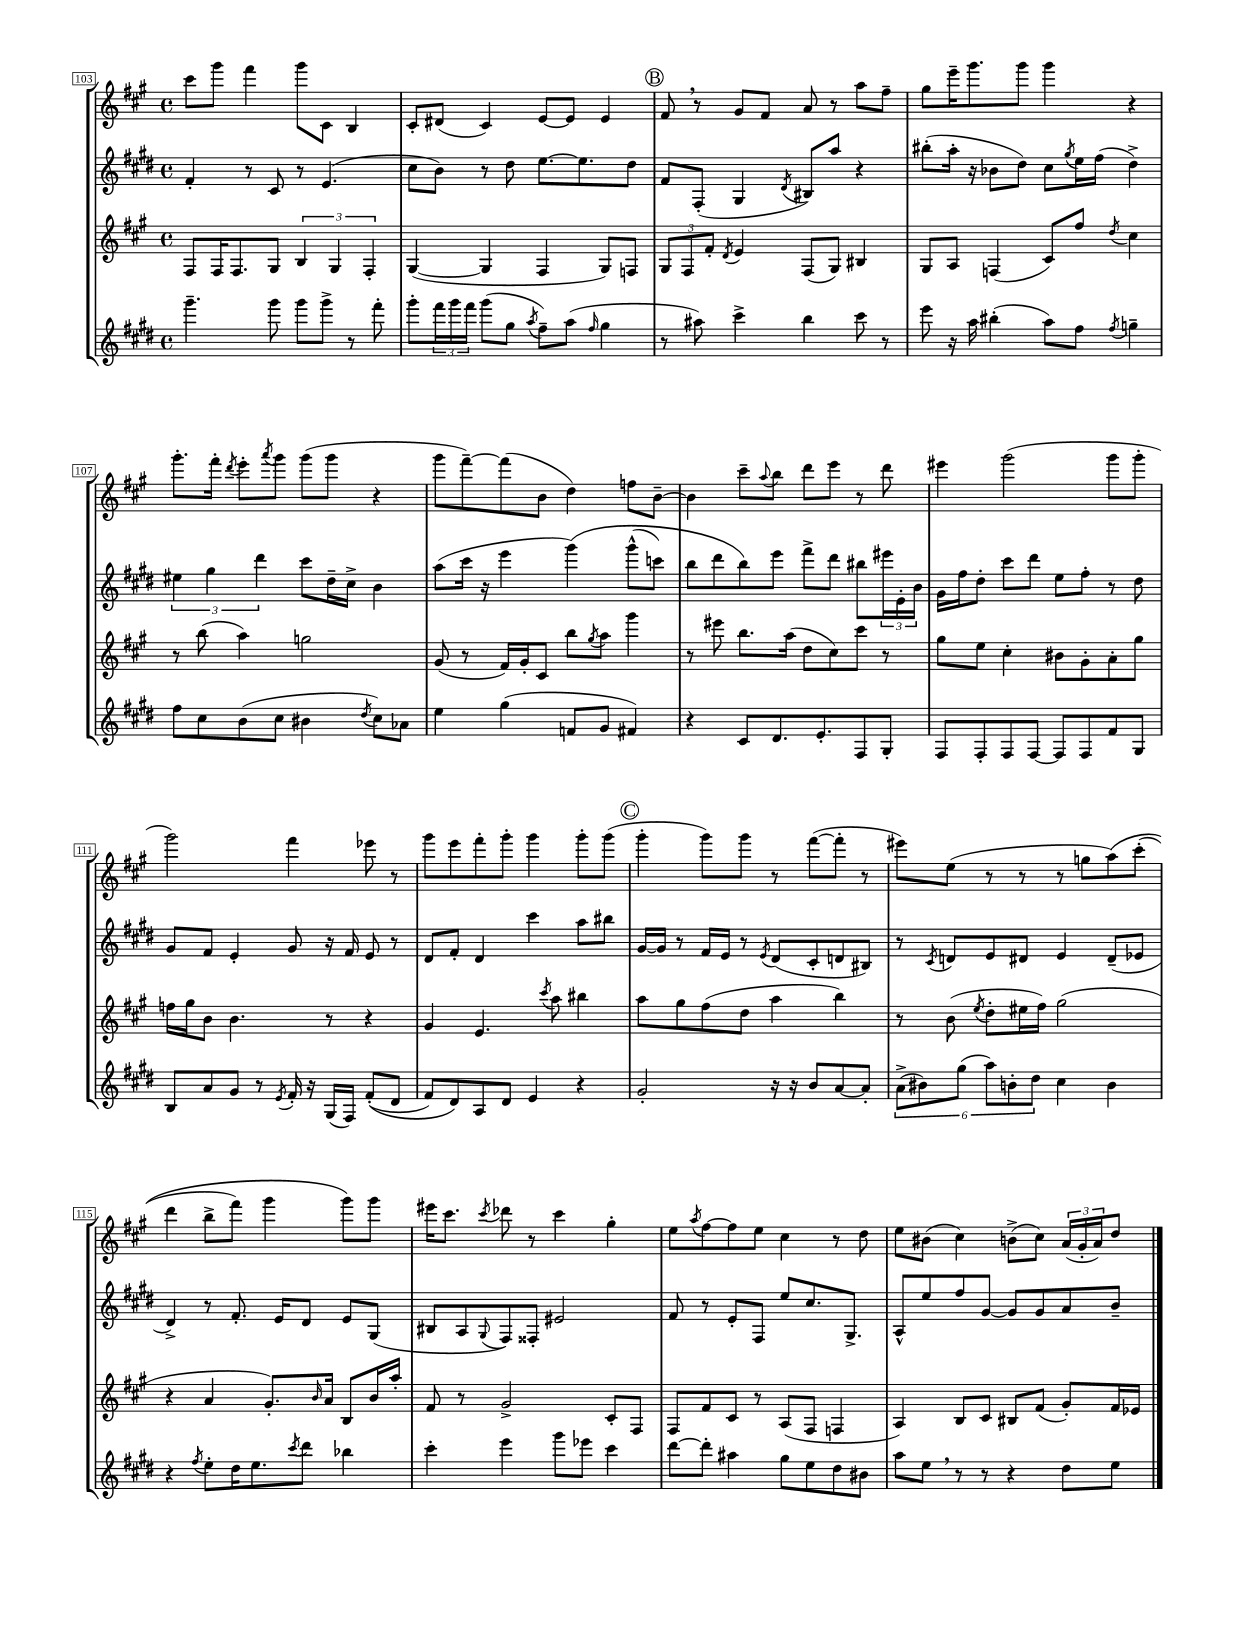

**kern	**kern	**kern	**kern
*part4	*part3	*part2	*part1
*staff4	*staff3	*staff2	*staff1
*clefG2	*clefG2	*clefG2	*clefG2
*k[f#c#g#d#]	*k[f#c#g#]	*k[f#c#g#d#]	*k[f#c#g#]
*M4/4	*M4/4	*M4/4	*M4/4
*met(c)	*met(c)	*met(c)	*met(c)
=103	=103	=103	=103
4.ggg#~\	8F#/L	4f#'/	8ccc#\L
.	16F#/K	.	8ggg#\J
.	8.F#/	.	.
.	.	8r	4fff#\
8ggg#\	8G#/J	8c#/	.
8ggg#\L	6B/	8r	8ggg#\L
8ggg#^\J	.	(4.e/	8c#\J
.	6G#/	.	.
8r	.	.	4B/
.	6F#'/	.	.
8fff#'\	.	.	.
=104	=104	=104	=104
8ggg#'\L	([4G#/	8cc#\L	8c#'/L
24fff#\L	.	8b\J)	(8d#X/J
24ggg#\	.	.	.
24fff#\JJ	.	.	.
(8ggg#\L	4G#/]	8r	4c#/)
8gg#\J	.	8dd#\	.
8qaa/	.	.	.
8ff#~\L)	4F#/	[8.ee\L	[8e/L
(8aa\J	.	.	8e/J]
.	.	8.ee\]	.
16qqff#/	.	.	.
4gg#\	8G#/L)	.	4e/
.	8Fn/J	8dd#\J	.
!!LO:REH:place=s1:t=B
=105	=105	=105	=105
8r	12G#/L	8f#/L	8f#,/
.	12F#/	.	.
8aa#X\)	.	(8F#'/J	8r
.	12f#'/J	.	.
.	8qd/	.	.
4ccc#^\	4e/	4G#/	8g#/L
.	.	.	8f#/J
.	.	8qd#/	.
4bb\	(8F#/L	8B#X/L)	8a/
.	8G#/J)	8aa/J	8r
8ccc#\	4B#X/	4r	8aa\L
8r	.	.	8ff#~\J
=106	=106	=106	=106
8eee\	8G#/L	(8bb#X'\L	8gg#\L
16r	8A/J	16aa'\Jk	16eee~\K
16aa\	.	16r	8.ggg#\
(4bb#X'\	(4Fn/	8b-X\L	.
.	.	8dd#\J)	8ggg#\J
8aa\L)	8c#/L)	8cc#\L	4ggg#\
.	.	8qgg#/	.
8ff#\J	8ff#/J	16ee\L	.
.	.	(16ff#\JJ	.
8qff#/	8qdd/	.	.
4ggn~\	4cc#\	4dd#^\)	4r
!!LO:LB:g=z
=107	=107	=107	=107
8ff#\L	8r	6ee#X\	8.ggg#'\L
8cc#\	(8bb\	.	.
.	.	6gg#\	.
.	.	.	16fff#'\Jk
.	.	.	8qddd/
(8b\	4aa\)	.	8eee'\L
.	.	6ddd#\	.
.	.	.	8qaaa/
8cc#\J	.	.	8ggg#\J
4b#X\	2ggn\	8ccc#\L	(8ggg#\L
.	.	16dd#~\L	8ggg#\J
.	.	16cc#^\JJ	.
8qdd#/	.	.	.
8cc#\L)	.	4b\	4r
8a-X\J	.	.	.
=108	=108	=108	=108
4ee\	(8g#/	(8aa\L	8ggg#\L
.	8r	16ccc#\Jk	[8fff#~\)
.	.	16r	.
(4gg#\	16f#/LL)	4eee\	(8fff#\]
.	16g#'/J	.	.
.	8c#/J	.	8b\J
8fn/L	8bb\L	(4ggg#\)	4dd\)
.	8qgg#/	.	.
8g#/J	8aa\J	.	.
4f#X/)	4ggg#\	(8ggg#^^\L	8ffn\L
.	.	8cccn\J)	[8b~\J
=109	=109	=109	=109
4r	8r	8bb\L	4b\]
.	8eee#X\	8ddd#\	.
8c#/L	8.bb\L	8bb\)	8ccc#~\L
.	.	.	8qqaa/
8.d#/	.	8eee\J	8bb\J
.	(16aa\Jk	.	.
.	8dd\L	8fff#^\L	8ddd\L
8.e'/	.	.	.
.	8cc#\)	8ddd#\J	8eee\J
8F#/	8ccc#\J	8bb#X\L	8r
8G#'/J	8r	24eee#X\L	8ddd\
.	.	24e'\	.
.	.	24b\JJ	.
=110	=110	=110	=110
8F#/L	8gg#\L	16g#\LL	4eee#X\
.	.	16ff#\J	.
8F#'/	8ee\J	8dd#'\J	.
8F#/	4cc#'\	8ccc#\L	(2ggg#\
[8F#/J	.	8ddd#\J	.
8F#/L]	8b#X\L	8ee\L	.
8F#/	8g#'\	8ff#'\J	.
8f#/	8a'\	8r	8ggg#\L
8G#/J	8gg#\J	8dd#\	8ggg#'\J
!!LO:LB:g=z
=111	=111	=111	=111
8B/L	16ffn\LL	8g#/L	2ggg#\)
.	16gg#\J	.	.
8a/	8b\J	8f#/J	.
8g#/J	4.b\	4e'/	.
8r	.	.	.
8qe/	.	.	.
16f#'/	.	8g#/	4fff#\
16r	.	.	.
(16G#/LL	8r	16r	.
16F#/JJ)	.	16f#/	.
((8f#'/L	4r	8e/	8eee-X\
8d#/J	.	8r	8r
=112	=112	=112	=112
8f#/L)	4g#/	8d#/L	8ggg#\L
8d#/)	.	8f#'/J	8eee\
8A/	4.e/	4d#/	8fff#'\
8d#/J	.	.	8ggg#'\J
4e/	.	4ccc#\	4ggg#\
.	8qccc#/	.	.
.	8aa\	.	.
4r	4bb#X\	8aa\L	8ggg#'\L
.	.	8bb#X\J	(8ggg#\J
!!LO:REH:place=s1:t=C
=113	=113	=113	=113
2g#'/	8aa\L	[16g#/LL	4ggg#'\
.	.	16g#/JJ]	.
.	8gg#\	8r	.
.	(8ff#\	16f#/LL	8ggg#\L)
.	.	16e/JJ	.
.	8dd\J	8r	8ggg#\J
.	.	8qe/	.
16r	4aa\	(8d#/L	8r
16r	.	.	.
8b/L	.	8c#'/	([8fff#\L
[8a/	4bb\)	8dn/	8fff#'\J]
8a'/J]	.	8B#X/J)	8r
=114	=114	=114	=114
(12a^\L	8r	8r	8eee#X\L)
12b#X\)	.	.	.
.	.	8qc#/	.
.	(8b\	8dn/L	(8ee\J
(12gg#\J	.	.	.
.	8qee/	.	.
12aa\L)	8dd'\L	8e/	8r
12bn'\	.	.	.
.	16ee#X\L	8d#X/J	8r
12dd#\J	.	.	.
.	16ff#\JJ)	.	.
4cc#\	(2gg#\	4e/	8r
.	.	.	8ggn\L
4b\	.	(8d#~/L	(8aa\)
.	.	8e-X/J	(8ccc#'\J
!!LO:LB:g=z
=115	=115	=115	=115
4r	4r	4d#^/)	4ddd\
8qff#/	.	.	.
8ee'\L	4a/	8r	8bb^\L
16dd#\K	.	8.f#'/	8fff#\J)
8.ee\	.	.	.
.	8.g#'/L)	.	4ggg#\
.	.	16e/KL	.
8qccc#/	.	.	.
8ddd#\J	.	8d#/J	.
.	16qqb/	.	.
.	16a/Jk	.	.
4bb-X\	8B/L	8e/L	8ggg#\L)
.	16b/L	(8G#/J	8ggg#\J
.	16aa'/JJ	.	.
=116	=116	=116	=116
4ccc#'\	8f#/	8B#X/L	16eee#X\KL
.	.	.	8.ccc#\J
.	8r	8A/	.
.	.	8qqG#/	8qccc#/
4eee\	2g#^/	8F#/)	8ddd-X\
.	.	8F##X'/J	8r
8ggg#\L	.	2e#X/	4ccc#\
8eee-X\J	.	.	.
4ccc#\	8c#'/L	.	4gg#'\
.	8F#/J	.	.
=117	=117	=117	=117
[8ddd#\L	8F#/L	8f#/	8ee\L
.	.	.	8qaa/
8ddd#'\J]	8f#/	8r	[8ff#\
4aa#X\	8c#/J	8e'/L	8ff#\]
.	8r	8F#/J	8ee\J
8gg#\L	(8A/L	8ee/L	4cc#\
8ee\	8F#/J	8.cc#/	.
8dd#\	4Fn/	.	8r
.	.	8.G#^/J	.
8b#X\J	.	.	8dd\
=118	=118	=118	=118
8aa\L	4A/)	8A^^/L	8ee\L
8ee,\J	.	8ee/	(8b#X\J
8r	8B/L	8ff#/	4cc#\)
8r	8c#/J	[8g#/J	.
4r	8B#X/L	8g#/L]	(8bn^\L
.	(8f#/J	8g#/	8cc#\J)
8dd#\L	8g#'/L)	8a/	(24a/LL
.	.	.	24g#'/
.	.	.	24a/J)
8ee\J	16f#/L	8b~/J	8dd/J
.	16e-X/JJ	.	.
==	==	==	==
*-	*-	*-	*-
